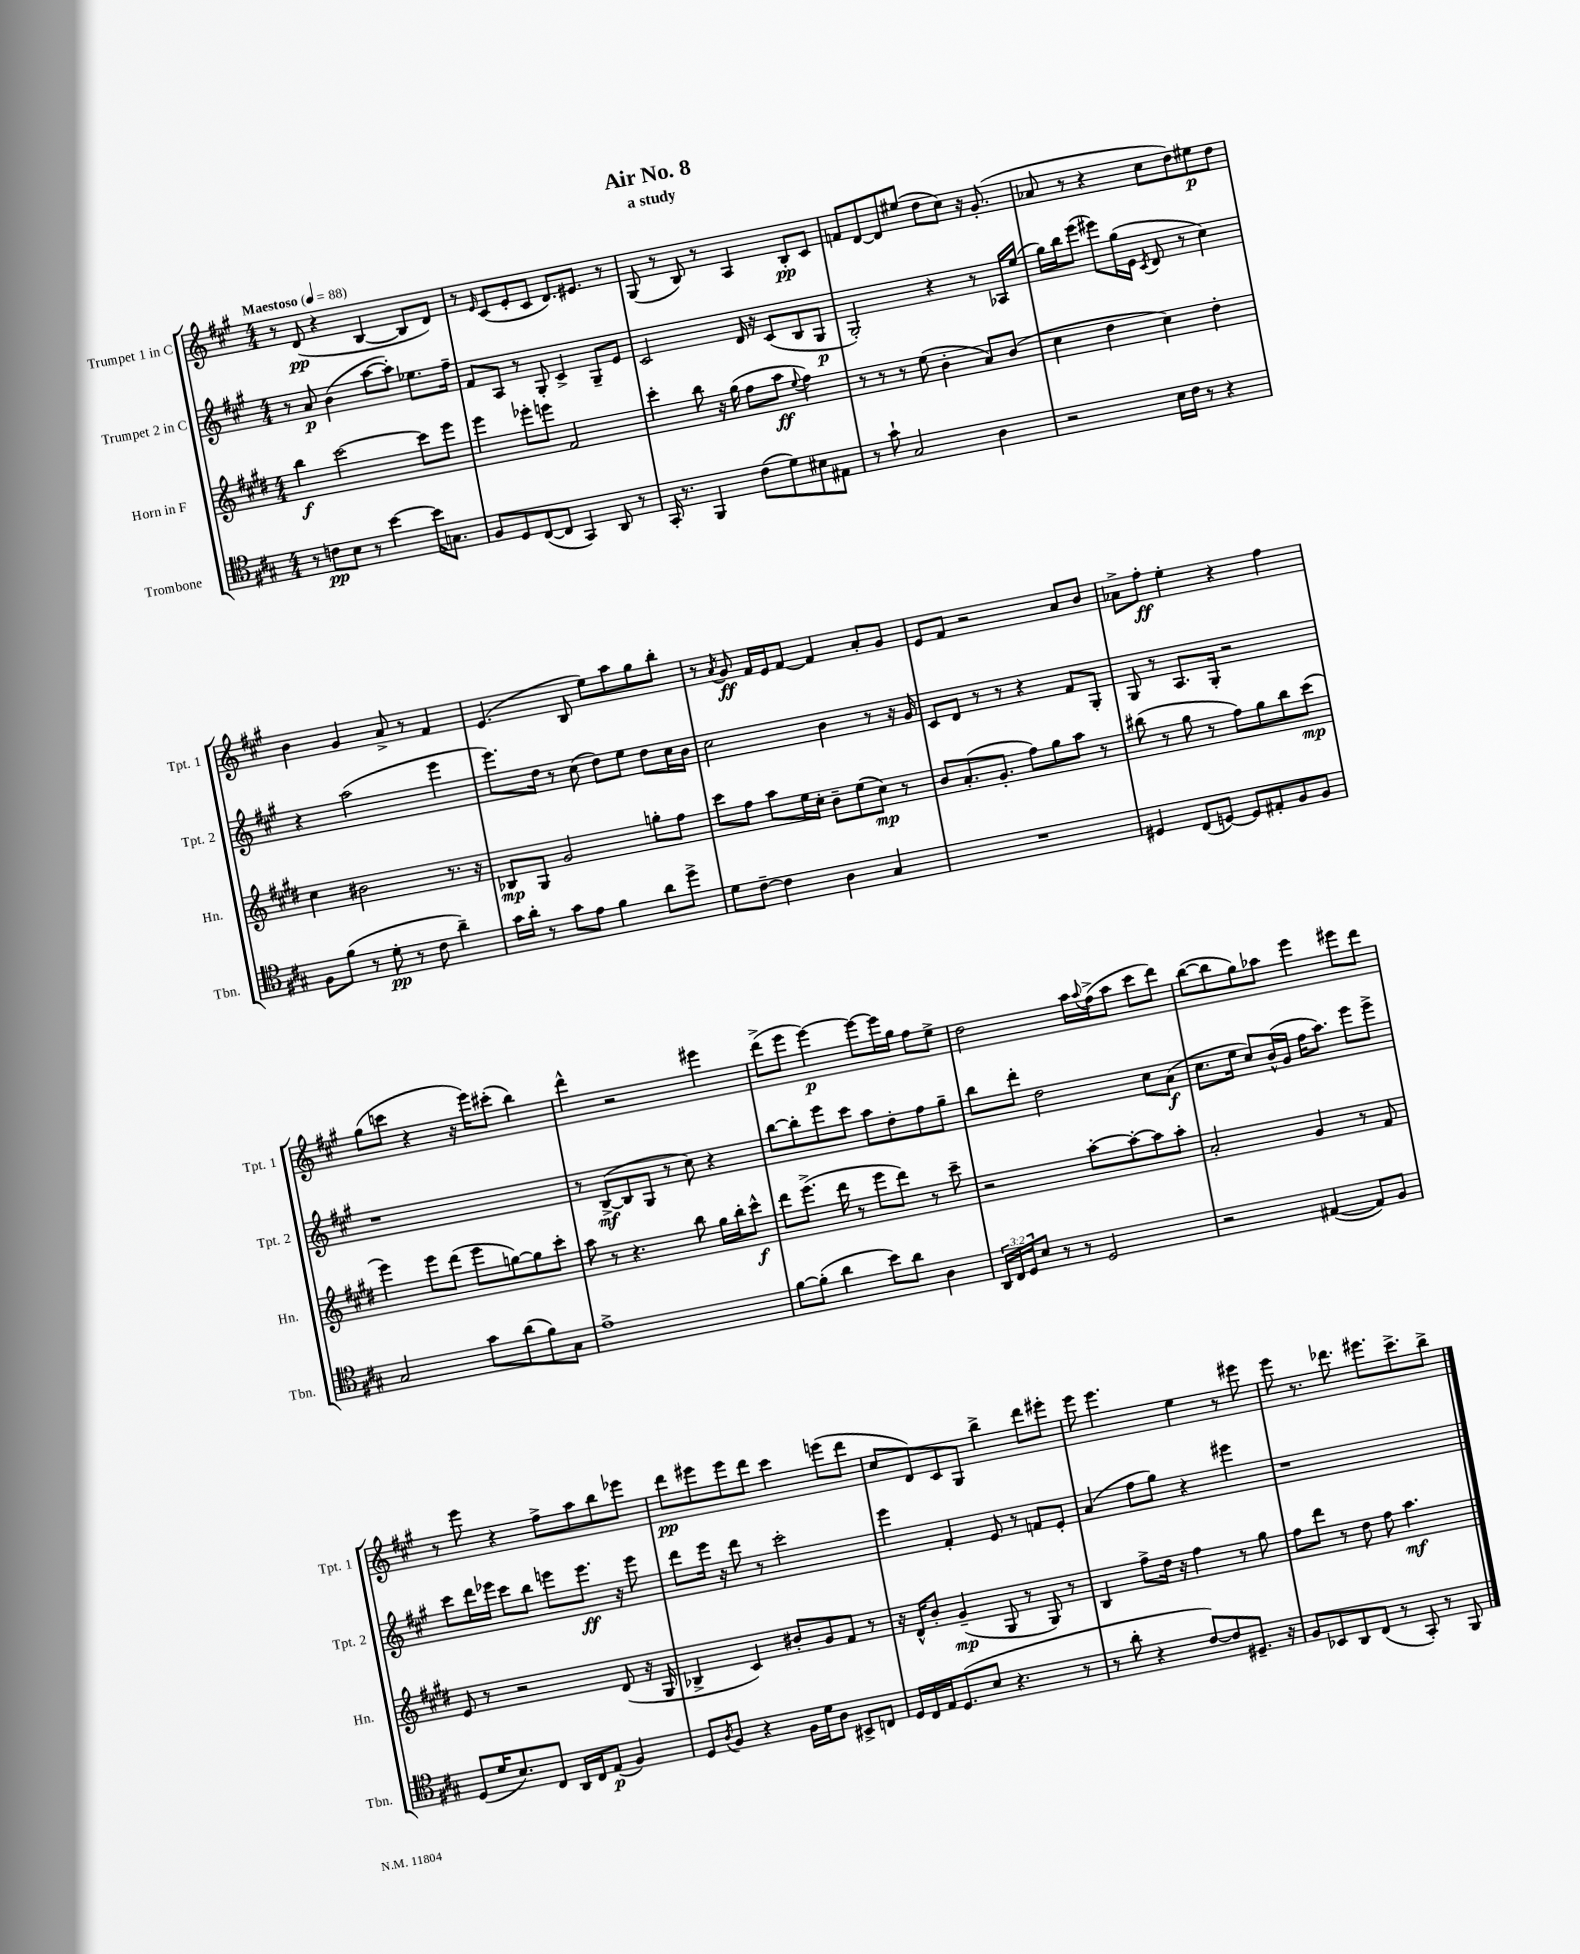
\header { title = "Air No. 8" subtitle = "a study" }
<<
\new StaffGroup <<
\new Staff = "s0" \with { instrumentName = "Trumpet 1 in C" shortInstrumentName = "Tpt. 1" } {
    \clef treble \key a \major \numericTimeSignature \time 4/4 \tempo "Maestoso" 4 = 88
    r8 d'8\pp( r4 b4~ b8 d'8) |
    r8 \grace { e'16 } cis'8( e'8-. cis'8 d'8.) eis'8. r8 |
    gis8( r8 b8) r8 a4 b8-.\pp cis'8 |
    f'8 d'8~ d'8 eis''8( d''8 cis''8) r16 gis'8.-.( |
    aes'8 r8 r4 cis''8 d''8) eis''8\p d''8 |
    b'4 gis'4 a'8-> r8 fis'4 |
    e'4.( b8 e''8) a''8 gis''8 b''8-. |
    r8 \acciaccatura { a'8 } gis'8\ff fis'16 e'16 fis'8~ fis'4 a'8-. gis'8 |
    e'8 fis'8 r2 a'8 b'8 |
    aes'8-> fis''8-.\ff e''4-. r4 fis''4 |
    gis''8( c'''8 r4 r16 e'''16) cis'''8-.( b''4) |
    d'''4-^ r2 eis'''4 |
    d'''8->( e'''8 e'''4~\p) e'''8~ e'''16 gis''16 fis''8 e''8-> |
    d''2 a''16 \appoggiatura { a''8 } fis''16->( a''8 cis'''8 d'''8) |
    b''8~( b''8 gis''8) aes''8 e'''4 eis'''8 d'''8 |
    r8 e'''8 r4 fis''8-> a''8 b''8 ees'''8 |
    d'''8\pp eis'''8 eis'''8 d'''8 cis'''4 e'''8( d'''8 |
    cis''8 d'8) cis'8 gis8 b''4-> d'''8 eis'''8-. |
    e'''8 e'''4. e''4 r8 eis'''8 |
    e'''8 r8. des'''8. eis'''8. cis'''8.-> b''8-> \bar "|." |
}
\new Staff = "s1" \with { instrumentName = "Trumpet 2 in C" shortInstrumentName = "Tpt. 2" } {
    \clef treble \key a \major \numericTimeSignature \time 4/4
    r8 a'8\p b'4( a''8~ a''8-.) ees''8. fis''16-- |
    fis'8 a8 r8 gis8-. cis'4-> gis8-- e'8 |
    cis'2 d'16 r16 cis'8( b8 gis8\p |
    gis2-.) r4 r8 aes16 e''16( |
    gis''16) b''16 e'''8( eis'''8) gis''16( e'16 \acciaccatura { cis'8 } d'8 r8 cis''4) |
    r4 a''2( e'''4 |
    e'''8.) d''16 r8 cis''8( d''8) e''8 d''8 cis''16 b'16 |
    cis''2 b'4 r8 r16 gis'16 |
    cis'8 d'8 r8 r8 r4 fis'8 gis8-. |
    gis8 r8 a8. gis16-. r2 |
    r1 |
    r8 b8~->\mf( b8 gis8 r8 cis''8) r4 |
    b''8~ b''8-. e'''8 cis'''8 a''8 d''8-. fis''8 gis''8-- |
    b''8 d'''8-. d''2 cis''8 a'8\f( |
    cis''8. e''16 cis''8) b'16-^( gis'16 fis''16 a''8.) e'''8 e'''8-> |
    cis'''8 d'''16 ees'''16 cis'''8 b''8 e'''8 e'''8.\ff r16 e'''8 |
    d'''8 e'''16 r16 d'''8 r8 cis'''2-. |
    e'''4 fis'4-. e'8 r8 f'8 e'8-. |
    a'4( fis''8 gis''8) r4 eis'''4 |
    r1 \bar "|." |
}
\new Staff = "s2" \with { instrumentName = "Horn in F" shortInstrumentName = "Hn." } {
    \clef treble \key e \major \numericTimeSignature \time 4/4
    b''4\f cis'''2~ cis'''8 e'''8 |
    e'''4 ees'''8-. e'''8 fis'2 |
    cis'''4-. b''8 r16 gis''16( fis''8 a''8\ff \appoggiatura { e''8 } fis''4) |
    r8 r8 r8 e''8( b'4-. a'8) b'8( |
    cis''4 dis''4 cis''4) dis''4-. |
    cis''4 bis'2 r8. r16 |
    bes8\mp gis8 gis'2 g''8-. fis''8 |
    cis'''8 fis''8 a''8 e''16 cis''16-. b'8-- e''8( cis''8\mp) r8 |
    b'8 a'8.-.( gis'8.-. fis''8) gis''8 a''8 r8 |
    bis''8( r8 gis''8 r8 fis''8) gis''8 bis''8 cis'''8\mp( |
    e'''4) e'''8 dis'''8( e'''8 g''8~) g''8 cis'''8-. |
    a''8 r8 r4. b''8 gis''16 b''16-. cis'''8-^\f |
    dis'''8 e'''8.->( dis'''16 r8 e'''8 dis'''8) r8 cis'''8-- |
    r2 a''8~-. a''8~-. a''8 a''8-. |
    a'2-. gis'4 r8 fis'8 |
    e'8 r8 r2 dis'8( r16 gis16 |
    bes4-> cis'4) bis'8-. gis'8 fis'8 r8 |
    r16 dis'16-^ b'8-. gis'4--\mp( gis8 r8 gis8) r8 |
    b4 fis''8-> dis''16 r16 fis''4 r8 gis''8 |
    fis''8 dis'''8 r8 dis''8 fis''8 a''4.\mf \bar "|." |
}
\new Staff = "s3" \with { instrumentName = "Trombone" shortInstrumentName = "Tbn." } {
    \clef tenor \key a \major \numericTimeSignature \time 4/4 \override Staff.TupletNumber.text = #tuplet-number::calc-fraction-text
    r8 c'8\pp b8 r8 b'4~ b'16 g8. |
    fis8 d8 cis8~( cis8 gis,4) a,8 r8 |
    gis,16-. r8. fis,4 cis'8( d'8) bis8 eis8 |
    r8 gis'8-! gis2 a4 |
    r2 b16 cis'16 r8 r4 |
    fis8 fis'8( r8 d'8-.\pp r8 cis'8 a'4--) |
    gis'16 a'16-. r8 gis'8 e'8 fis'4 a'8 d''8-> |
    d'8 cis'8~-- cis'4 a4 gis4 |
    R1 |
    dis4 cis8( d8~) d8 eis8-. fis8 fis8 |
    gis2 gis'8 a'8( fis'8) gis8 |
    e'1-> |
    fis'8~ fis'8-.( a'4 b'8) a'8 a4 |
    \tuplet 3/2 { a,16 cis16 d16 } b8 r8 r8 d2 |
    r2 eis4~( eis8) fis8 |
    d8( d'16 b8.) cis8 a,16 cis16 e8\p( fis4) |
    d8 \acciaccatura { a8 } fis8 r4 fis16 d'16 a8 bis,8-> c8 |
    d16 cis16 e16 d8.( b8 r4. r8 |
    r8 a'8-. r4 cis'8~) cis'8 dis8.-- r16 |
    fis8 bes,8 a,8 cis8( r8 gis,8-.) r8 fis,8 \bar "|." |
}
>>
>>
\layout { \context { \Score \remove "Bar_number_engraver" } }
